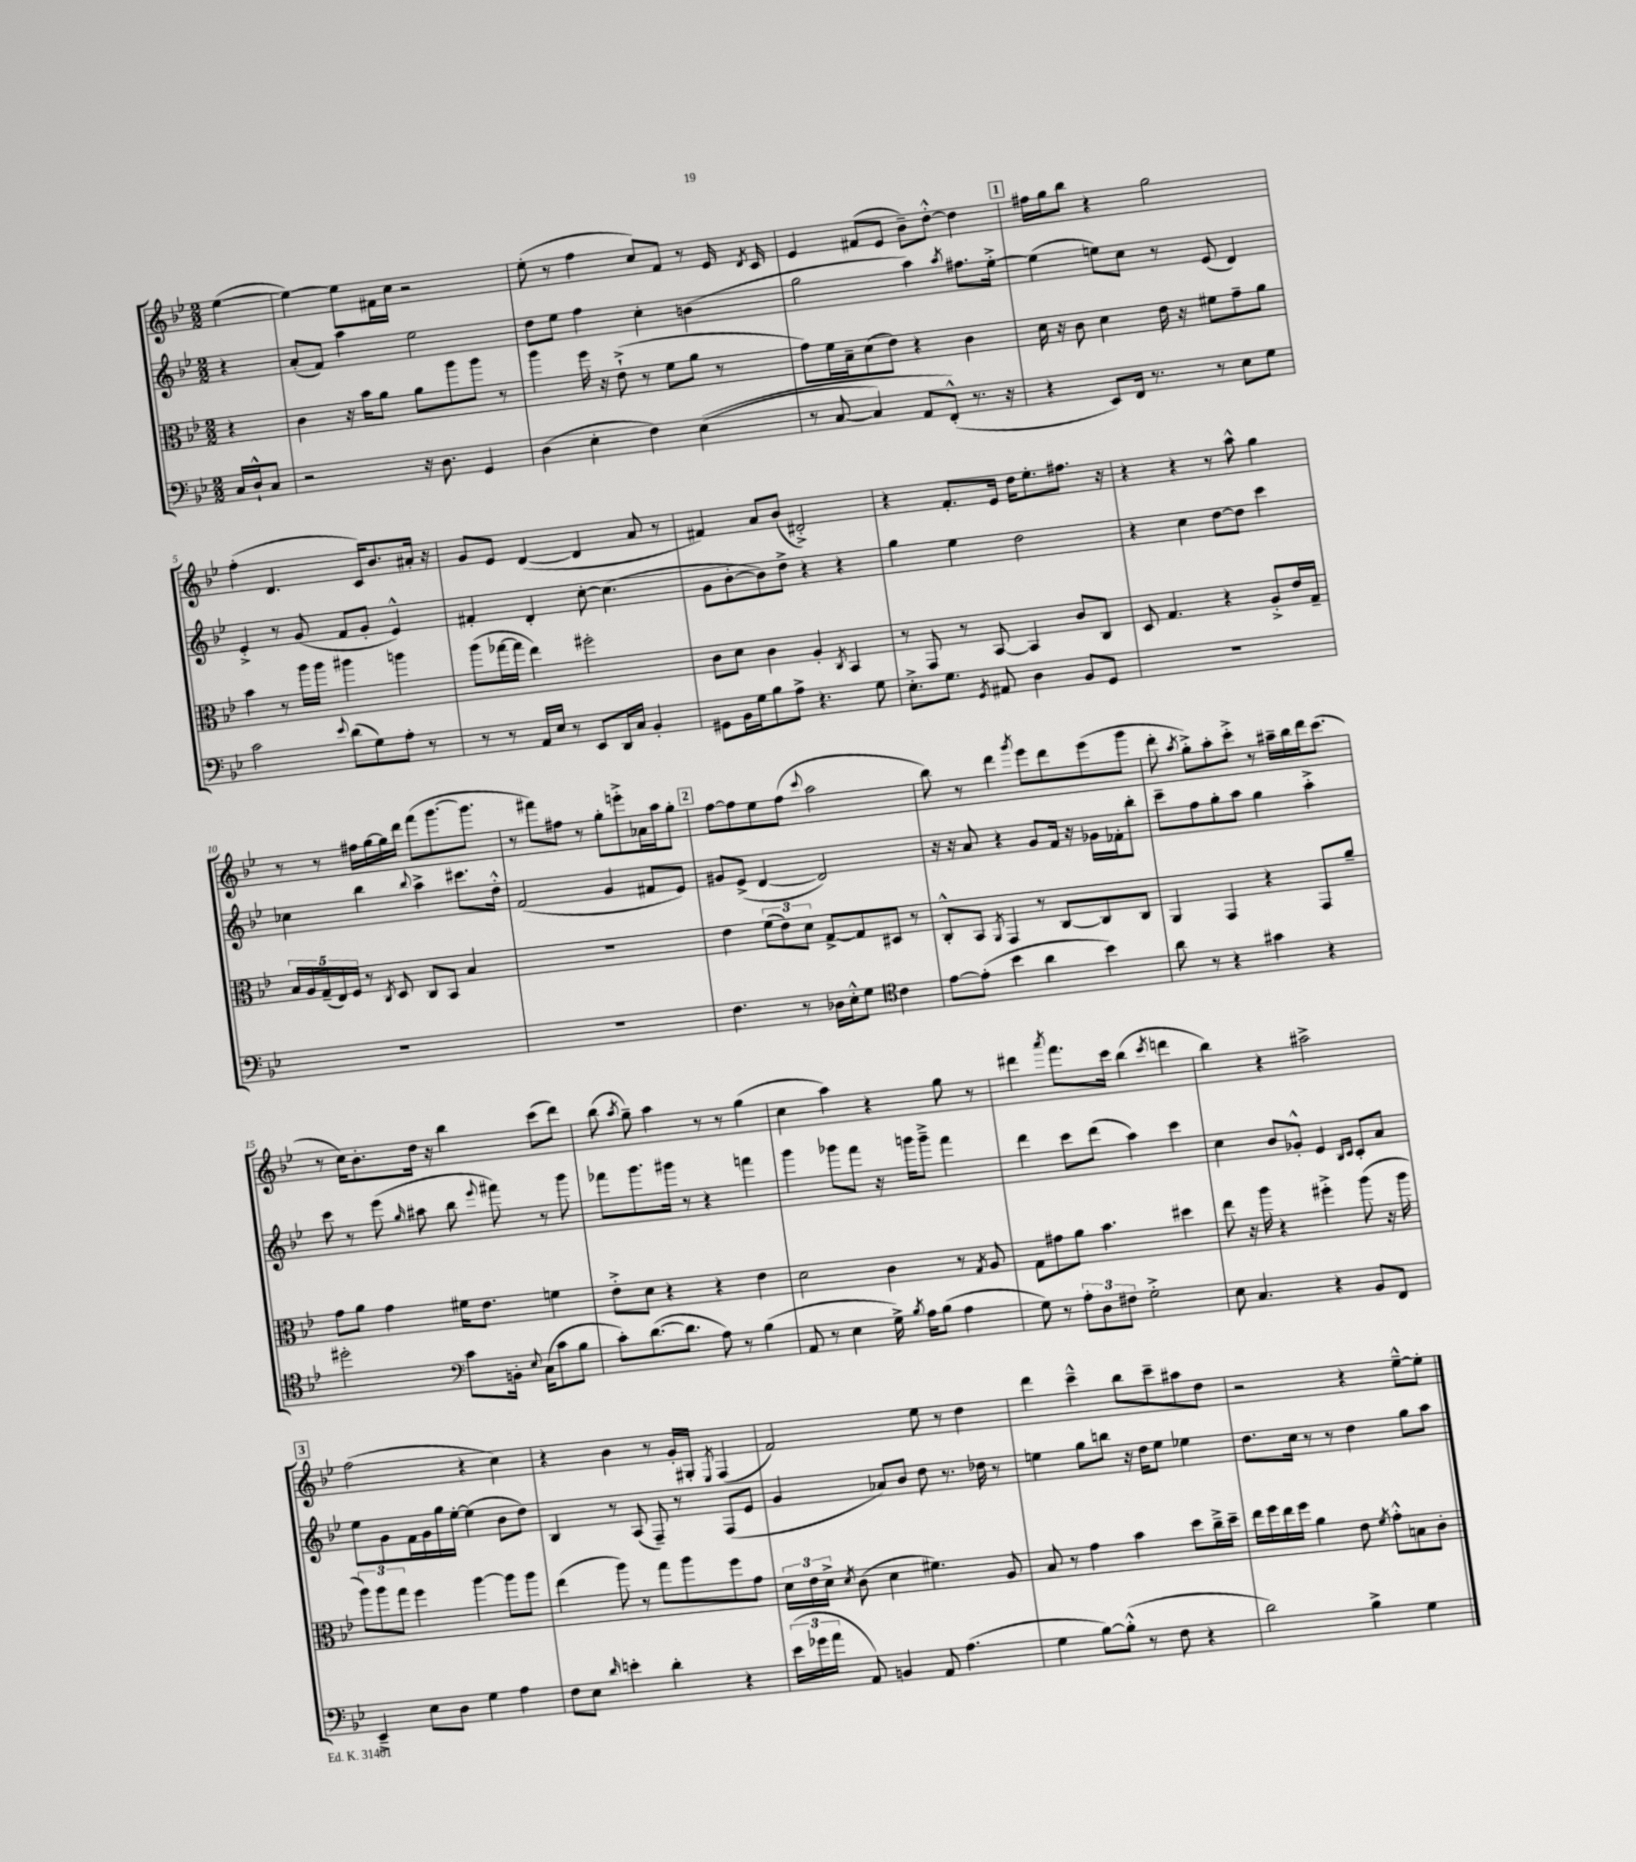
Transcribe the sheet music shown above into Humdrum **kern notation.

**kern	**kern	**kern	**kern
*staff4	*staff3	*staff2	*staff1
*clefF4	*clefC3	*clefG2	*clefG2
*k[b-e-]	*k[b-e-]	*k[b-e-]	*k[b-e-]
*M2/2	*M2/2	*M2/2	*M2/2
16C	4r	4r	([4ee-
16D`^^	.	.	.
8C	.	.	.
=	=	=	=
2r	4c	(8a'	4ee-_)
.	.	8f)	.
.	16r	4aa	8ee-]
.	16b-	.	.
.	8a	.	16f#
.	.	.	16cc
16r	8a	2ee-	2r
8.D	.	.	.
.	8aa	.	.
4GG	8aa	.	.
.	8r	.	.
=	=	=	=
(4D	4aa	8dd	(8ee-'
.	.	8ee-	8r
4E-'	16ff	4ff	4ff
.	16r	.	.
.	(8e-`^	.	.
4F)	8r	4cc'	8cc)
.	8f	.	8f
&((4E-	8a	(4b	8r
.	8r	.	16e-
.	.	.	8qd
.	.	.	16c
=	=	=	=
8r	8g)	2gg	4e-
[8C	16f	.	.
.	16B-~	.	.
4C])	(8d	.	(8f#
.	8e-)	.	8e-
8AA	4r	4aa)	8b-~)
(8FF'^^&)	.	.	[8dd'^^
.	.	8qaa	.
8.r	4c	8.ff#	4dd]
16r	.	[16ee-'^	.
=	=	=	=
4r	16d	(4ee-]	16ff#
.	16r	.	16gg
.	8c	.	8bb-
8EE-)	4d	8ee)	4r
16FF	.	8cc	.
8.r	.	.	.
.	16e-	8r	2gg
.	16r	.	.
8r	8f#	(8e-	.
8E-	8g~	4d)	.
8G	8a	.	.
=	=	=	=
2c	4b-	4e-'^	(4ff'
.	8r	8r	4.d
.	16aa	(8g	.
.	16aa	.	.
8qqe-	.	.	.
(8d	4aa#	8f	.
8G)	.	8g'	16c)
.	.	.	8.b-
8A'	4aa	4e-^^)	.
8r	.	.	16a#'
.	.	.	16r
=	=	=	=
8r	(8aa	4f#'	8g
8r	[16gg-	.	8e-
.	16gg-]	.	.
16AA	4ee-)	4d'	([4d
16E-	.	.	.
8r	.	.	.
8EE-	2ff#'	[8cc'	4d]
16DD	.	(4.cc]	.
16C	.	.	.
4BB-'	.	.	8a
.	.	.	8r
=	=	=	=
8GG#	8c	8g	4f#)
16BB-	8d	[8b-'	.
16G	.	.	.
8B-	4c	8b-])	8a
8A^	.	8dd^	(8b-
4.r	4A'	4r	2d#'^)
.	8qC	.	.
.	4BB-	4r	.
8G	.	.	.
=	=	=	=
8.E-'^	8r	4gg	4r
.	8GG	.	.
8.G	.	.	.
.	8r	4ee-	8.f'
8qGG	.	.	.
8AA#	[8BB-	.	.
.	.	.	16e-
4D	4BB-]	2dd	16dd
.	.	.	8.ee-'
8BB-	8c	.	8.ff#
8GG	8C	.	.
.	.	.	16r
=	=	=	=
1r	8D	4r	4r
.	4.G	.	.
.	.	4cc	4r
.	4r	[8dd	8r
.	.	8dd]	8aa^^
.	8A'^	4ccc	4gg
.	16e-	.	.
.	16G~	.	.
=	=	=	=
1r	20B-	4cc-	8r
.	20A	.	.
.	(20G~	.	.
.	.	.	8r
.	20E-)	.	.
.	20F	.	.
.	8r	4bb-	16ff#
.	.	.	[16gg
.	8qC	.	.
.	8D	.	16gg]
.	.	.	16ddd
.	.	8qqbb-	.
.	8C	4aa^	(8fff
.	8BB-	.	[8.ggg
.	4B-	8.ccc#	.
.	.	.	8.ggg]
.	.	16dd'^^	.
=	=	=	=
1r	1r	(2f	8r
.	.	.	8fff#)
.	.	.	8ff#
.	.	.	8r
.	.	4g	8gg'
.	.	.	8eee'^
.	.	8f#	16a-
.	.	.	16aa
.	.	8e-)	8gg'
=	=	=	=
4.F	4e-	8g#	[8ff
.	.	(8e-^	8ff]
.	(12f	[4d	8ee-
.	12e-)	.	.
8r	.	.	(8ff
.	12d	.	.
.	.	.	8qqccc
16D-	[8G^	2d])	2aa
16E-'^^	.	.	.
8G	8G]	.	.
*clefC4	*	*	*
4c	8D#	.	.
.	8r	.	.
=	=	=	=
[8e-	8C'^^	16r	8bb-)
.	.	16r	.
(8e-']	8BB-	8a	8r
.	8qAA	.	.
4b-	4GG	4r	4ddd
.	.	.	8qggg
4a	8r	8g	8eee-
.	[8C	16f	8ddd
.	.	16r	.
4b-)	8C]	16g-	(8eee-
.	.	16f-'	.
.	8C	8bb-'	8ggg
=	=	=	=
8a	4AA	8ccc~	8ddd'
.	.	.	8qaa
8r	.	8ff	8gg'^)
4r	4GG	8gg'	8aa'
.	.	8aa	8ccc'^
4g#	4r	4gg	8r
.	.	.	16aa#~
.	.	.	16bb-
4r	8GG	4aa'^	16ddd
.	.	.	(8.ccc
.	8a~	.	.
=	=	=	=
2dd#'	8g	8ccc	8r
.	8a	8r	16cc)
.	.	.	8.b-'
.	4g	(8eee-	.
.	.	16qqgg	.
.	.	8aa#	16dd
.	.	.	16r
*clefF4	*	*	*
8c	16f#	8bb-	4bb-
.	8.e-	.	.
.	.	8qqeee-	.
16BB'	.	8fff#)	.
8qqE-	.	.	.
(16C	.	.	.
8c	4f	8r	(8ccc
8B-	.	8ggg	8ddd)
=	=	=	=
8c')	8e-'^	8fff-	(8bb-
.	.	.	8qaa
([8.d	8d	8.ggg	8gg~)
.	4r	.	4aa
8.d]	.	16ggg#	.
.	.	8r	.
8A)	4r	4r	8r
8r	.	.	8r
(4B-	4e-	4fff	(4gg
=	=	=	=
8AA	2d	4ggg	4cc
8r	.	.	.
4E-	.	8ggg-	4aa)
.	.	8fff	.
16G^)	4c	16r	4r
8qB-	.	.	.
16A	.	16ggg	.
(8B-	.	8ggg~^	.
4A	8r	4fff	8gg
.	8qG	.	.
.	8A	.	8r
=	=	=	=
8G)	8G	4ddd	4ddd#
8r	8g#	.	.
.	.	.	8qaaa
12A'	8a	8ccc	8.fff
12D	.	.	.
.	4.b-	(8ddd	.
12F#	.	.	.
.	.	.	16ccc
2G'^	.	4aa)	(4bb-
.	.	.	8qccc
.	4dd#	4ccc	4ddd
=	=	=	=
8E-	8ee-	4cc	4bb-)
4.C	16r	.	.
.	16aa	.	.
.	4r	8b-	4r
.	.	8g-'^^	.
4r	4ff#'^	4e-	2aa#^
.	.	16qqB-	.
.	.	16qqc	.
8BB-	(8aa	8c'	.
8FF	16r	8a	.
.	16aa	.	.
=	=	=	=
4EE-~^	12aa)	8ee-	(2ff
.	12aa	.	.
.	.	8g	.
.	12gg	.	.
8E-	4ff	16f	.
.	.	16g	.
8D	.	16gg	.
.	.	[16ee-'	.
4G	[4aa	(4ee-]	4r
4A	8aa]	8b-	4cc)
.	8aa	8dd)	.
=	=	=	=
8F	(4ee-	4B-	4r
8E-	.	.	.
16qqd	.	.	.
4e'	8aa)	8r	4b-
.	8r	(8A	.
4d'	8gg	8F~)	8r
.	8aa	8r	16g'
.	.	.	16G#'
.	.	.	8qE-
4r	8ff	(8F	(4F
.	8g	8e-	.
=	=	=	=
(24e-	24d	4g	2f)
24g-	24e-	.	.
24a	24d^	.	.
.	8qd	.	.
8AA)	(8c	.	.
4BB	4d	8a-)	.
.	.	8b-	.
8AA	4.f#)	8dd	8ee-
(4.A	.	8.r	8r
.	.	.	4dd
.	.	16dd-	.
.	8A	8r	.
=	=	=	=
4G	8B-	4ee	4ddd
.	8r	.	.
[8B-)	4g	8gg	4ccc~^^
(8B-'^^]	.	8bb	.
8r	4b-	16r	8bb-
.	.	16dd	.
8F	.	8ee	8ccc~
4r	8dd	4ee-	8aa#
.	16cc~^	.	8dd
.	16dd~	.	.
=	=	=	=
2d)	16ee-	8.dd	2r
.	16ff	.	.
.	16ee-	.	.
.	16ff	16cc	.
.	4a	8r	.
.	.	8r	.
4B-^	8e-	4dd	4r
.	8qf	.	.
.	8g'^^	.	.
4G	8B	8gg	[8ee-~^^
.	8c'	8aa	8ee-']
==	==	==	==
*-	*-	*-	*-
